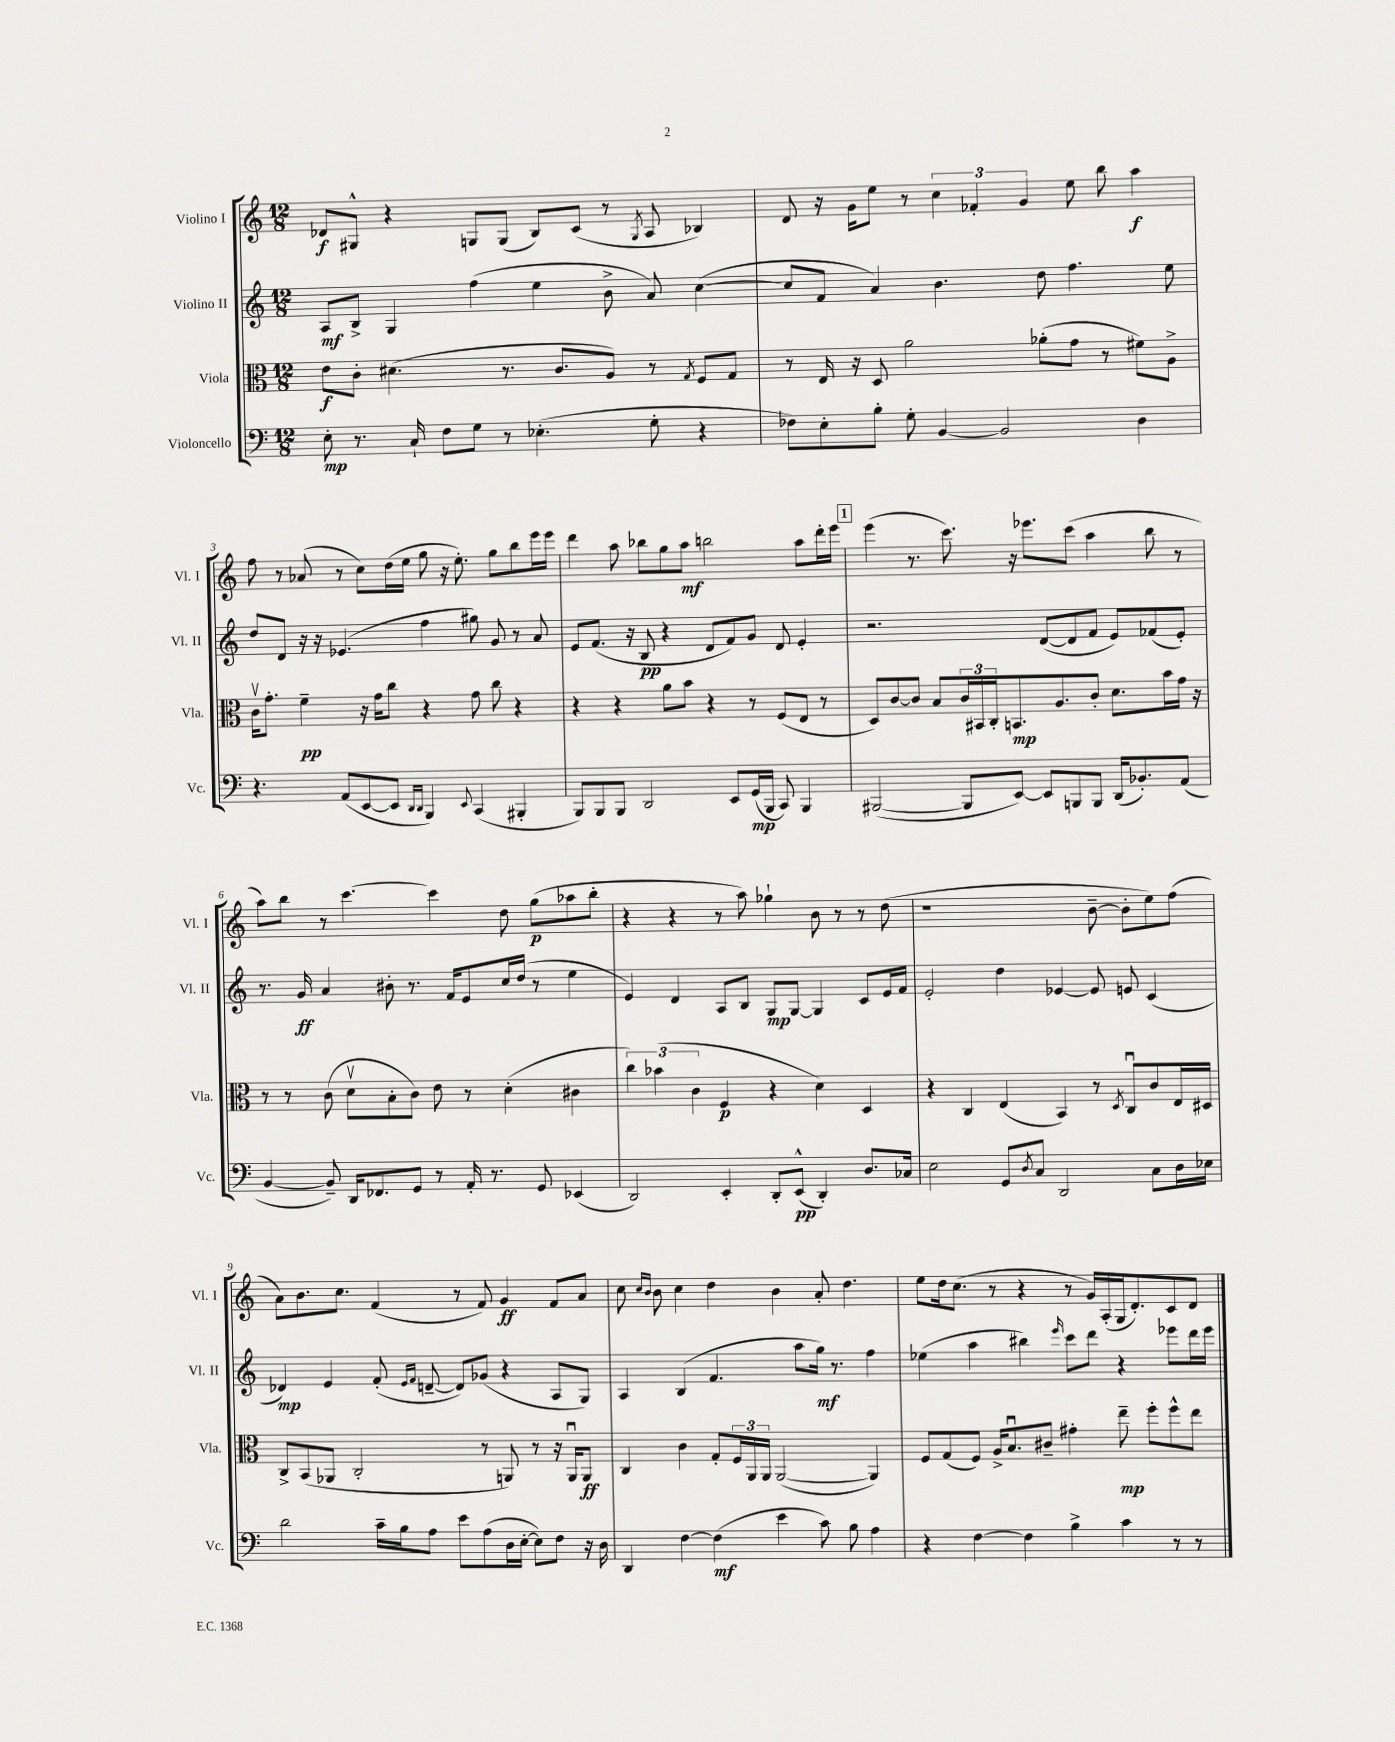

**kern	**kern	**kern	**kern
*staff4	*staff3	*staff2	*staff1
*clefF4	*clefC3	*clefG2	*clefG2
*k[]	*k[]	*k[]	*k[]
*M12/8	*M12/8	*M12/8	*M12/8
8E'	8e	8A	8d-
8.r	8c'	8B^	8G#^^
.	(4.d#	4G	4r
16C`	.	.	.
8F	.	.	.
8G	.	(4ff	8G
8r	8.r	.	(8G
(4.E-'	.	4ee	8B)
.	8.c	.	.
.	.	.	(8c
.	8A)	8b^	8r
.	.	.	8qG
8G'	8r	8a)	8A
.	8qG	.	.
4r	8F	([4cc	4B-)
.	8G	.	.
=	=	=	=
8F-)	8r	8cc]	8d
8E'	16E	8f	16r
.	16r	.	16g
8B'	8D	4a)	8ee
8G'	2a	.	8r
[4BB	.	4.b	6cc
.	.	.	6f-'
2BB]	.	.	.
.	.	.	6g
.	(8a-'	8dd	.
.	8g	4.ff	8ee
.	8r	.	8bb
4D	8f#)	.	4aa
.	8A^	8ee	.
=	=	=	=
4.r	16cv	8dd	8ff
.	8.g'	.	.
.	.	8d	8r
.	4f~	16r	(8a-
.	.	16r	.
(8AA	.	(4.e-	8r
[8EE	16r	.	8cc)
.	16g	.	.
8EE]	8cc	.	(16dd
.	.	.	16ee
16qqDD	.	.	.
16qqDD	.	.	.
4BBB)	4r	4ff	8gg
.	.	.	16r
.	.	.	8.ee')
8qqEE	.	.	.
(4CC	8g	8gg#)	.
.	8cc	8g	8gg
4BBB#'	4r	8r	8bb
.	.	8a	16eee
.	.	.	16eee
=	=	=	=
8BBB)	4r	8e	4ddd
8BBB	.	(8.f	.
8BBB	4r	.	8aa
.	.	16r	.
2DD	.	8B	8bb-
.	8a	4r	8gg
.	8b	.	8aa
.	4r	8d	2bb
8EE	.	8f)	.
(16GG	8r	8g	.
16BBB	.	.	.
8CC)	(8F	8d	.
4BBB	8E	4e'	8aa
.	8r	.	16ddd'
.	.	.	16eee
=	=	=	=
([2BBB#	8D)	2.r	(4eee
.	[8c	.	.
.	8c]	.	8.r
.	8B	.	.
.	.	.	8.ccc)
8BBB#]	24c	.	.
.	24BB#	.	.
.	24C'	.	.
[8EE)	8.BB	.	16r
.	.	.	8.eee-
8EE]	.	([8d	.
.	8.A	.	.
8BBB	.	8d]	(8ccc
8BBB	8c'	8f	4aa
(16DD	8.d	8e)	.
8.BB-')	.	.	.
.	.	(8f-	8bb
.	16b	.	.
(8AA	16g	8e')	8r
.	16r	.	.
=	=	=	=
[4BB	8r	8.r	8aa)
.	8r	.	8bb
.	.	16g	.
8BB~])	(8c	4a	8r
16DD	8dv	.	[4.ccc
8.FF-	.	.	.
.	8B'	8b#'	.
8GG	8c)	8.r	.
8r	8e	.	4ccc]
.	.	16f	.
16AA'	8r	8e	.
8.r	.	.	.
.	(4d'	16cc	8dd
.	.	(16dd	.
8GG	.	8r	(8gg
(4EE-	4c#	4ee	8aa-
.	.	.	8bb'
=	=	=	=
2DD)	6cc)	4e)	4r
.	(6b-	.	.
.	.	4d	4r
.	6c	.	.
4EE'	4F	8A	8r
.	.	8B	8aa)
8DD'	4r	8G	4gg-`
(8EE^^	.	[8G	.
4DD')	4d)	4G]	8b
.	.	.	8r
8.D	4D	8c	8r
.	.	16e	(8dd
16C-	.	16f	.
=	=	=	=
2E	4r	2e'	1r
.	4C	.	.
8GG	(4E	4dd	.
8qD	.	.	.
8C	.	.	.
2DD	4BB)	[4e-	.
.	8r	8e-]	[8b~
.	8qD	.	.
.	8Cu	8e	8b']
8C	8c	(4c	8ee)
16D	16E	.	(8ff
16E-	16D#	.	.
=	=	=	=
2d	8C^	4d-)	8a)
.	(8BB	.	8.b
.	8AA-	4e	.
.	.	.	8.cc
.	2C'	.	.
16c~	.	(8f'	(4f
16B	.	.	.
.	.	16qqe	.
.	.	16qqf	.
8A	.	[8d~	.
8e	.	8d])	8r
(8A	8r	(8g-	8f)
16D	8AA)	4r	4g
[16E'	.	.	.
8E])	8r	.	.
8F	16r	8A	8f
.	16AAu	.	.
16r	8AA	8G)	8a
16D	.	.	.
=	=	=	=
4DD	4C	4A	8cc
.	.	.	16qqcc
.	.	.	16qqb
.	.	.	8b
[4F	4c	(4B	4cc
(4F]	8G'	4.f	4dd
.	24F	.	.
.	24AA	.	.
.	24AA	.	.
4e	([2AA	.	4b
.	.	8aa	.
8c)	.	16gg)	8a'
.	.	8.r	.
8B	.	.	4.dd
4A	4AA])	4ff	.
=	=	=	=
4r	8F	(4ee-	8ee
.	(8G	.	16dd
.	.	.	(8.cc
[4F	8F)	4aa	.
.	16A^	.	8r
.	8.Bu	.	.
4F]	.	4bb#)	4r
.	8c#~	.	.
.	.	16qqeee	.
4B^	4g#'	8ccc	8r
.	.	8ddd	16g)
.	.	.	(16A'
4c	8ee~	4r	16G
.	.	.	8.d')
.	8ff'	.	.
8r	8ff^^	8eee-	8c
8r	8ee	16ddd	8d
.	.	16eee-	.
==	==	==	==
*-	*-	*-	*-
